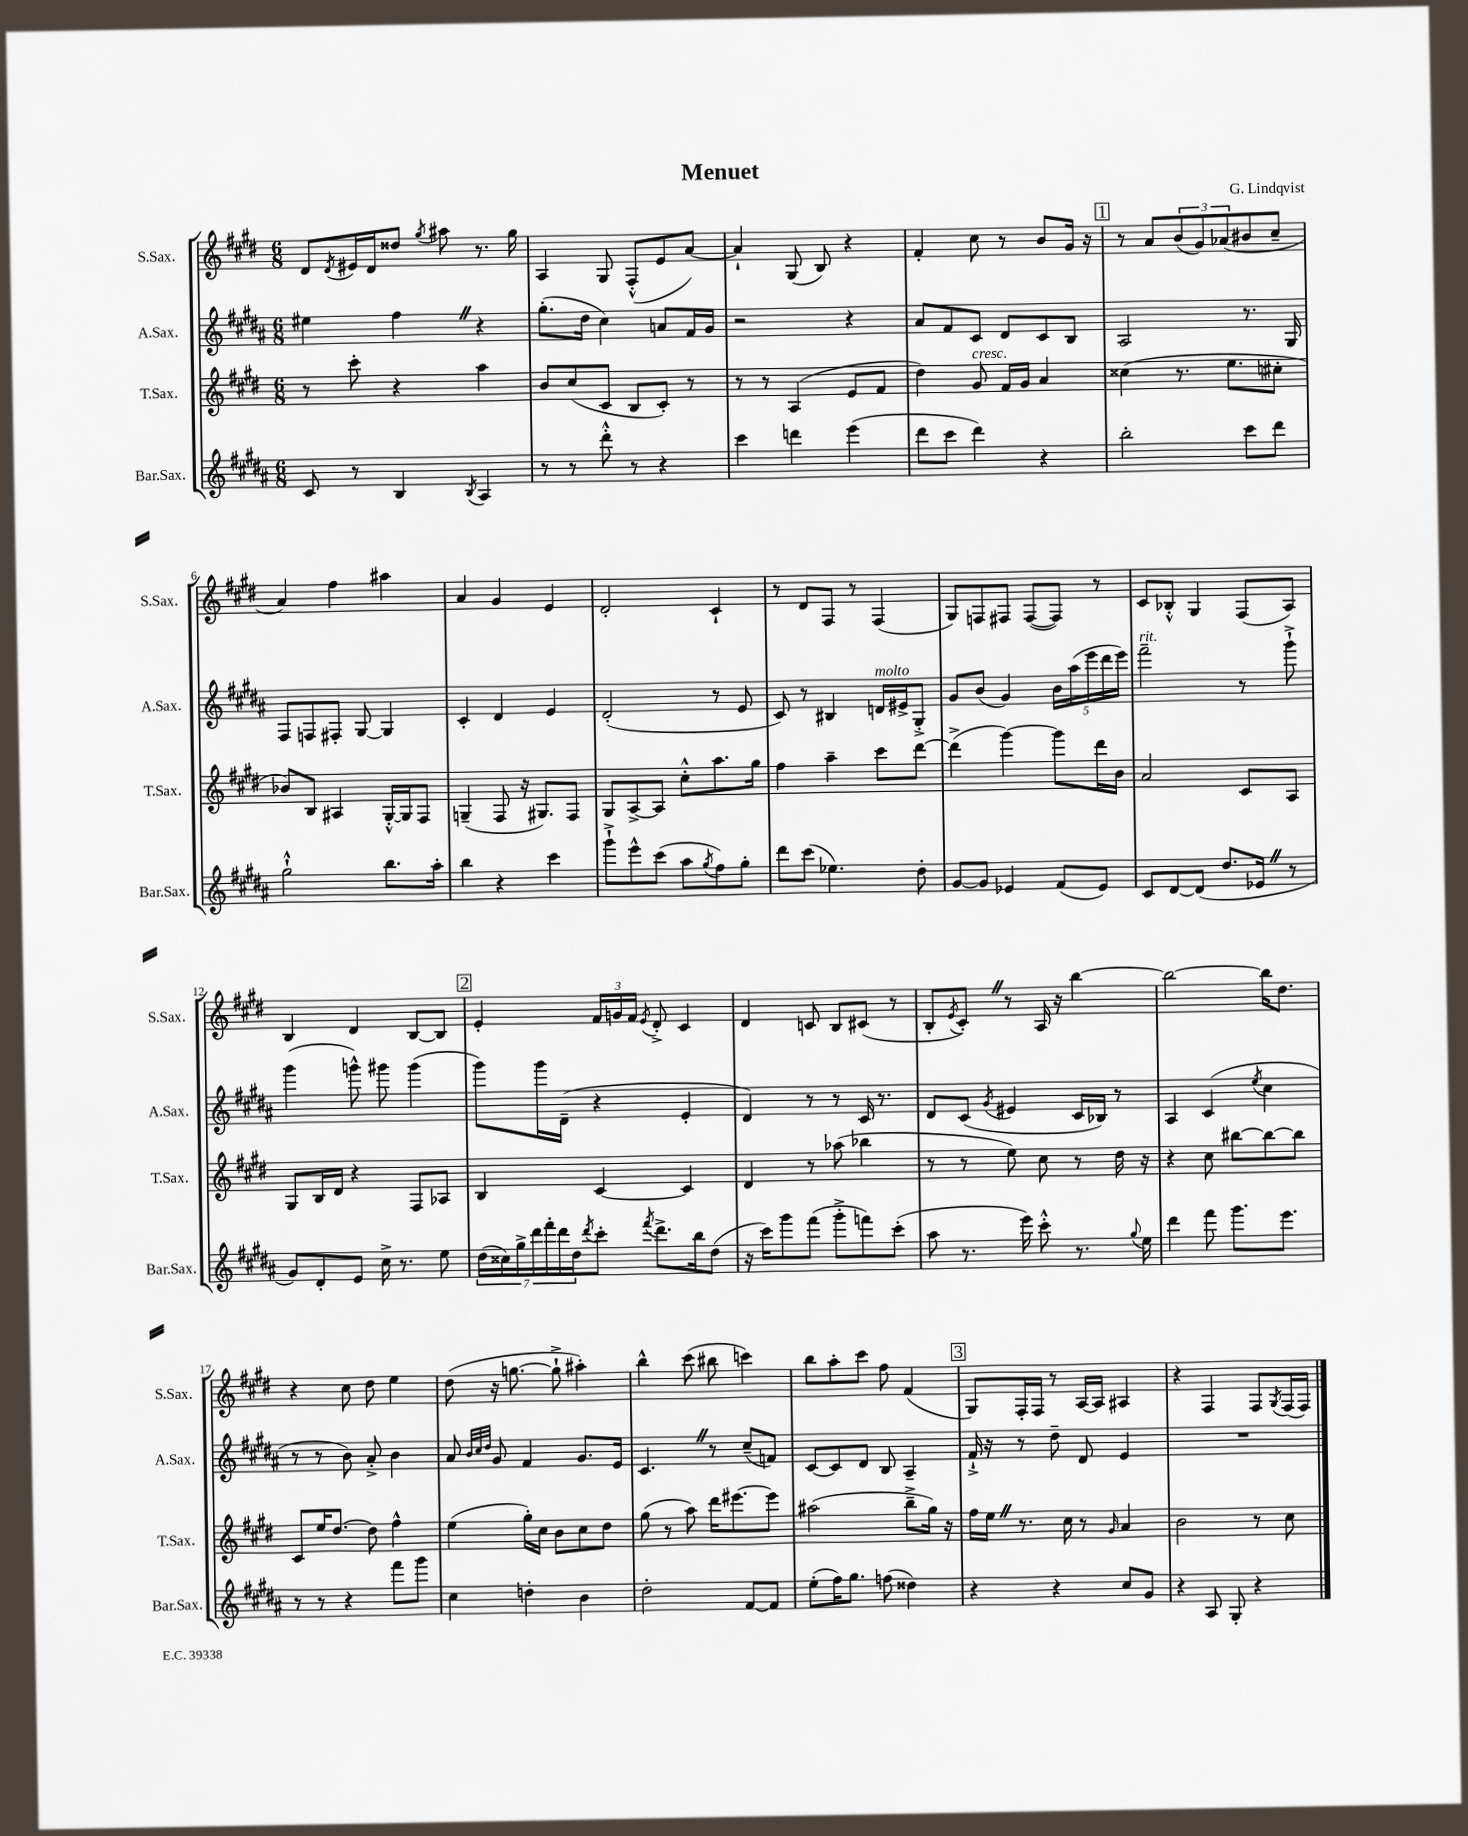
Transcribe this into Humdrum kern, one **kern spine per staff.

**kern	**kern	**kern	**kern
*staff4	*staff3	*staff2	*staff1
*clefG2	*clefG2	*clefG2	*clefG2
*k[f#c#g#d#a#]	*k[f#c#g#d#]	*k[f#c#g#d#a#]	*k[f#c#g#d#]
*M6/8	*M6/8	*M6/8	*M6/8
8c#/	8r	4ee#\	8d#/L
.	.	.	8qd#/
8r	8ccc#'\	.	16e#/L
.	.	.	16d#/J
4B/	4r	4ff#\	8dd##/J
.	.	.	8qgg#/
.	.	.	8aa#\
8qB/	.	.	.
4A#/	4aa\	4r	8.r
.	.	.	16gg#\
=	=	=	=
8r	8b/L	(8.gg#'\L	4A/
8r	(8cc#/	.	.
.	.	16dd#\Jk	.
8ddd#'^^\	8c#/J	4cc#\)	8G#/
8r	8B/L	.	(8F#'^^/L
4r	8c#'/J)	8a/L	8e/
.	8r	16f#/L	[8a/J)
.	.	16g#/JJ	.
=	=	=	=
4ccc#\	8r	2r	4a`/]
.	8r	.	.
4ddd\	(4A/	.	(8G#/
.	.	.	8B/)
(4eee\	8e/L	4r	4r
.	8f#/J	.	.
=	=	=	=
8ddd#\L	4dd#\)	8a#/L	4f#'/
8ccc#\J	.	8f#/	.
4ddd#\)	8g#/	8c#/J	8cc#\
.	16f#/LL	8d#/L	8r
.	16g#/JJ	.	.
4r	4a/	8c#/	8b/L
.	.	8B/J	16g#/Jk
.	.	.	16r
=	=	=	=
2bb'\	(4cc##\	2A#/	8r
.	.	.	8a/L
.	8.r	.	(12b/
.	.	.	12g#/)
.	.	.	(12a-/
.	8.ee\L	.	.
8ccc#\L	.	8.r	8b#/
8ddd#\J	8cc#'\J	.	8cc#~/J
.	.	16G#/	.
=	=	=	=
2gg#`^^\	8b-/L)	8F#/L	4a/)
.	8B/J	8F/	.
.	4A#/	8F#'/J	4ff#\
.	.	[8G#/	.
8.bb\L	[16G#'^^/LL	4G#/]	4aa#\
.	16G#/]J	.	.
.	8F#/J	.	.
16aa#'\Jk	.	.	.
=	=	=	=
4bb\	(4G~/	4c#'/	4a/
4r	8F#/	4d#/	4g#/
.	16r	.	.
.	8.G#/L)	.	.
4ccc#\	.	4e/	4e/
.	8F#/J	.	.
=	=	=	=
8ggg#`^\L	8G#/L	(2d#'/	2d#'/
8eee^^\	[8A^/	.	.
(8ccc#\J	8A/]J	.	.
8aa#\L	8cc#'^^\L	.	.
8qgg#/	.	.	.
8ff#\)	8.aa\	8r	4c#`/
8gg#'\J	.	8e/	.
.	16gg#\Jk	.	.
=	=	=	=
8ddd#\L	4ff#\	8c#/)	8r
(8ccc#\J	.	8r	8d#/L
4.ee-\)	4aa~\	4B#/	8F#/J
.	.	.	8r
.	8ccc#\L	16d/LL	(4F#/
.	.	16e#^/J	.
8dd#'\	[8ddd#\J	8G#'^/J	.
=	=	=	=
[8g#/L	(4ddd#^\]	8g#/L	8G#/L)
8g#/]J	.	(8b/J	8F/
4e-/	[4ggg#\)	4g#/)	8F#/J
.	.	.	([8F#/L
(8f#/L	8ggg#\]L	20b\LL	8F#/]J)
.	.	(20aa#\	.
.	.	20eee\	.
8e-/J)	16ddd#\L	.	8r
.	.	20ddd#\	.
.	16b\JJ	.	.
.	.	20eee\JJ)	.
=	=	=	=
8c#/L	2a/	2fff#~\	8c#/L
[8d#/	.	.	8B-'^^/J
(8d#/]J	.	.	4G#/
8.dd#/L	.	.	.
.	8c#/L	8r	(8F#/L
16e-/Jk	.	.	.
8r	8A/J	8ggg#`^\	8A/J)
=	=	=	=
8g#/L)	8G#/L	(4ggg#\	4B/
8d#'/	16B/L	.	.
.	16d#/JJ	.	.
8e/J	4r	8ggg^^\)	4d#/
16cc#^\	.	8ggg#\	.
8.r	.	.	.
.	8F#/L	(4ggg#\	[8B/L
8ee\	8A-/J	.	8B/]J
=	=	=	=
(28dd#\LL	4B/	8ggg#\L)	4e'/
28cc##\)	.	.	.
28gg#^\	.	.	.
28ddd#\	.	.	.
.	.	16ggg#\L	.
28fff#'\	.	.	.
28ddd#\	.	.	.
.	.	(16d#~\JJ	.
28dd#\J	.	.	.
8qddd#/	.	.	.
8ccc#'\J	[4c#/	4r	24f#/LL
.	.	.	24g/
.	.	.	24f#/JJ
8qfff#/	.	.	8qe/
8.ddd#^\L	.	.	8d#'^/
.	4c#/]	4e'/	4c#/
16bb\k	.	.	.
(8dd#\J	.	.	.
=	=	=	=
16r	4d#/	4d#/)	4d#/
16ccc#\LK)	.	.	.
8ggg#\	.	.	.
(8fff#\J	8r	8r	8c/
8ggg#'^\L	(8aa-\	8r	8B/L
8fff\)	4bb-\	16c#/	(8c#/J
.	.	8.r	.
(8ccc#'\J	.	.	8r
=	=	=	=
8aa#\	8r	8d#/L	8B'/L
.	.	.	8qe/
8.r	8r	(8c#/J	8c#'/J)
.	.	8qg#/	.
.	8ee\)	4e#/	8r
16eee\)	.	.	.
8ccc#'^^\	8cc#\	.	16A/
.	.	.	16r
8.r	8r	16c#/LL	[4bb\
.	.	16B-/JJ)	.
.	16dd#\	8r	.
8qqgg#/	.	.	.
16ee\	16r	.	.
=	=	=	=
4ddd#\	4r	4A#/	2bb\_
8fff#\	8cc#\	(4c#/	.
8.ggg#\L	[8bb#\L	.	.
.	.	8qee/	.
.	8bb#\_	4cc#\	16bb\]LK
8.eee\J	.	.	8.dd#\J
.	8bb#\]J	.	.
=	=	=	=
8r	8c#/L	8r	4r
8r	16ee/K	8r	.
.	[8.dd#/J	.	.
4r	.	8b\)	8cc#\
.	8dd#\]	8a#'^/	8dd#\
8fff#\L	4ff#^^\	4b\	4ee\
8ggg#\J	.	.	.
=	=	=	=
4cc#\	(4ee\	8a#/	(8dd#\
.	.	32qqb/LLL	.
.	.	32qqcc#/	.
.	.	32qqdd#/JJJ	.
.	.	8g#/	16r
.	.	.	[8.gg\
4dd'\	16gg#'\LL)	4f#/	.
.	16cc#\JJ	.	.
.	8b\L	.	8gg`^\]
4b\	8cc#\	8.g#/L	4aa#'\)
.	8dd#\J	.	.
.	.	16e/Jk	.
=	=	=	=
2dd#'\	(8gg#\	4.c#/	4bb^^\
.	8r	.	.
.	8aa\)	.	(8ccc#\
.	16ddd#\LK	8r	8bb#\
.	[8.eee#\	.	.
[8f#/L	.	(8cc#~/L	4ccc\)
8f#/]J	8eee#\]J	8f/J)	.
=	=	=	=
(8ee'\L	(2aa#\	[8c#/L	8bb\L
16ff#\K)	.	8c#/]	8aa'\
8.gg#\J	.	.	.
.	.	8d#/J	8ccc#\J
(8ff\	.	8B/	8ff#\
4dd##\)	8bb~^\L	4A#~/	(4f#/
.	16gg#\Jk)	.	.
.	16r	.	.
=	=	=	=
4r	16ff#\LL	16f#`^/	8G#/L)
.	16ee\JJ	16r	.
.	8.r	8r	16F#'/L
.	.	.	16F#/JJ
4r	.	8dd#~\	8r
.	16cc#\	.	.
.	8r	8d#/	[16A/LL
.	.	.	16A/]JJ
.	16qqg#/	.	.
8cc#/L	4a/	4e/	4A#/
8g#/J	.	.	.
=	=	=	=
4r	2b\	2.r	4r
8A#/	.	.	4F#/
8G#'/	.	.	.
4r	8r	.	8F#/L
.	.	.	8qG#/
.	8cc#\	.	(16F#/L
.	.	.	16F#/JJ)
==	==	==	==
*-	*-	*-	*-
